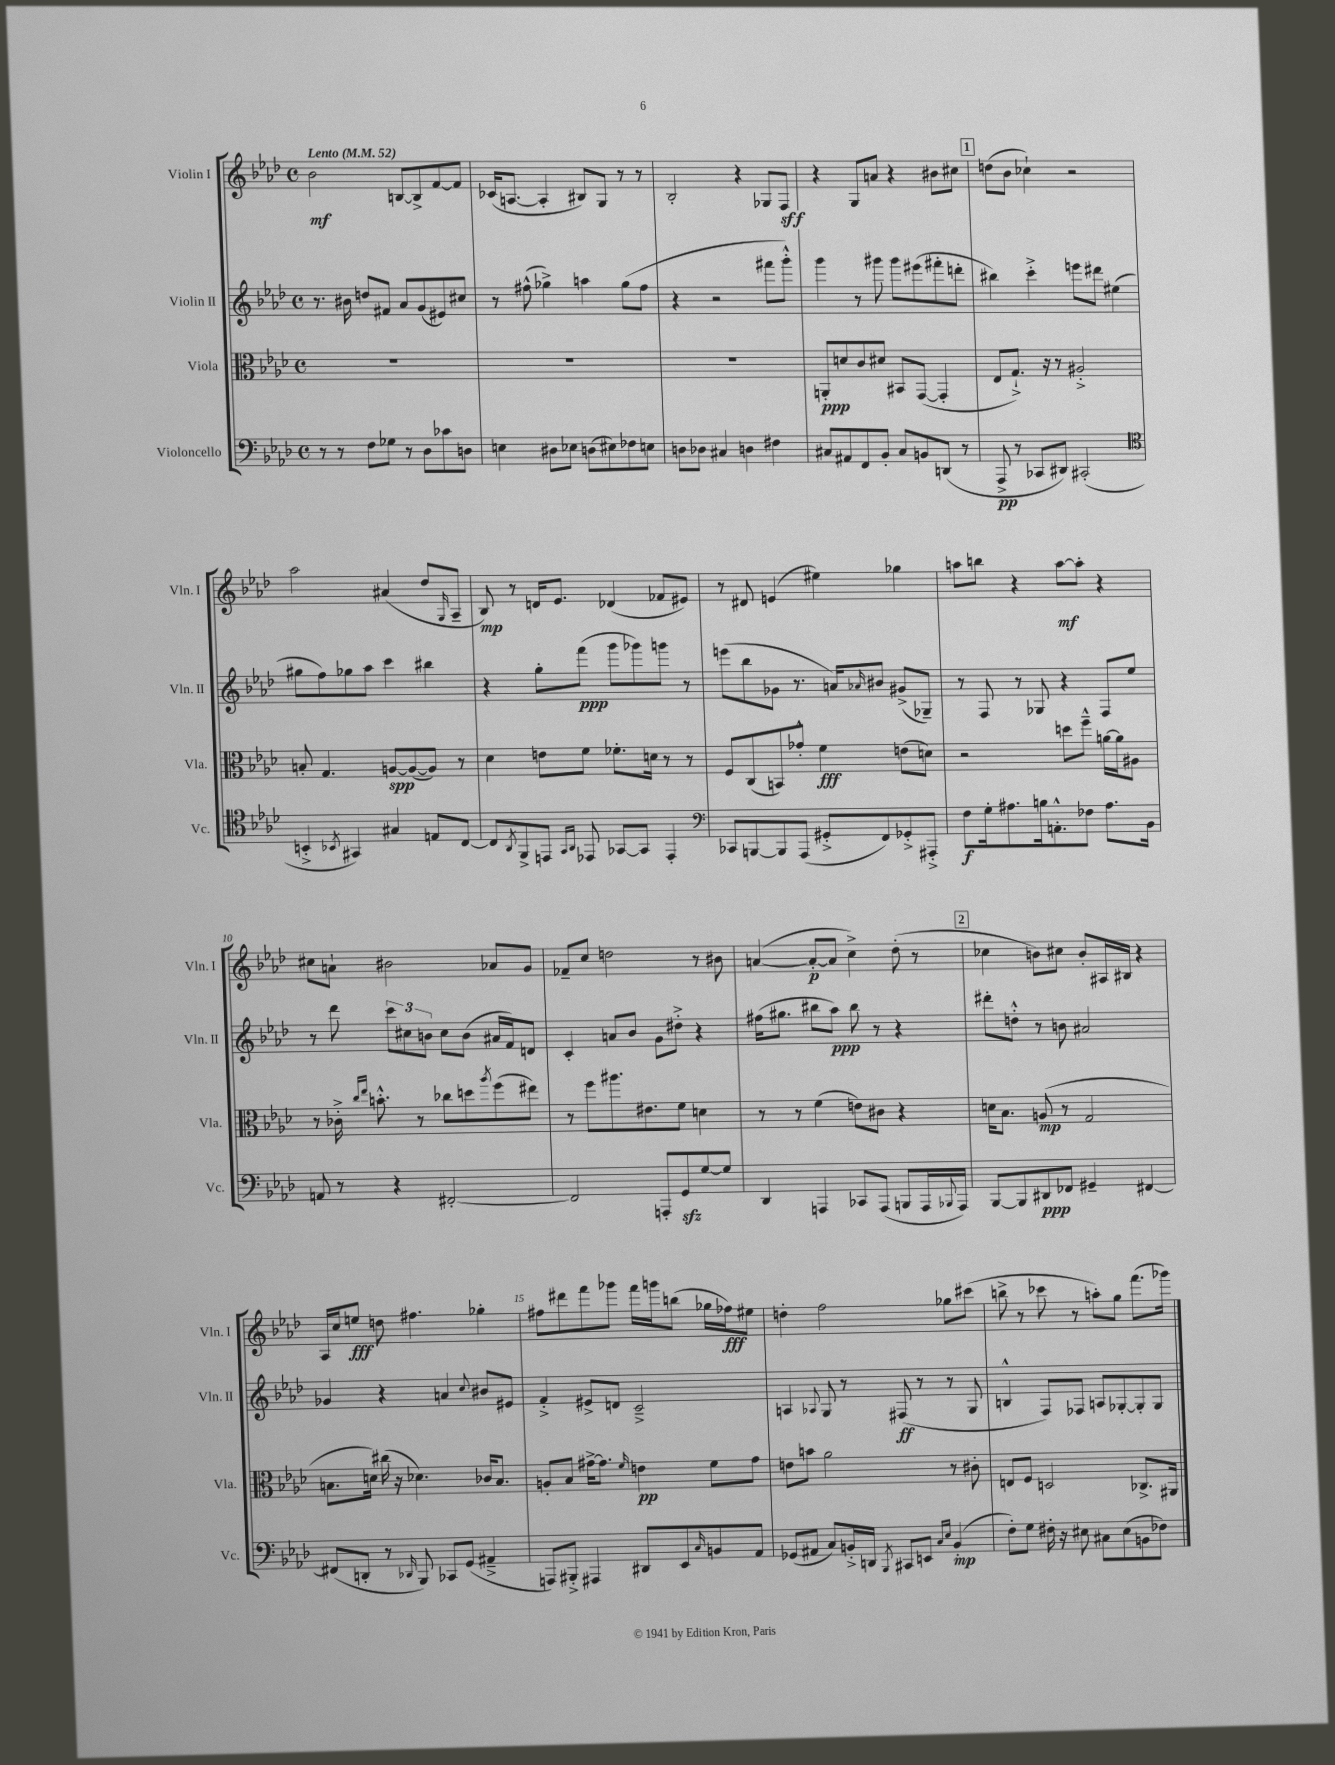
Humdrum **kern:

**kern	**kern	**kern	**kern
*staff4	*staff3	*staff2	*staff1
*clefF4	*clefC3	*clefG2	*clefG2
*k[b-e-a-d-]	*k[b-e-a-d-]	*k[b-e-a-d-]	*k[b-e-a-d-]
*M4/4	*M4/4	*M4/4	*M4/4
*met(c)	*met(c)	*met(c)	*met(c)
*MM52	*MM52	*MM52	*MM52
8r	1r	8.r	2b-\
8r	.	.	.
.	.	16b#\	.
8F\L	.	8dd/L	.
8G-\J	.	8f#/J	.
8r	.	8a-/L	[8B/L
8D-\L	.	(8g/	8B^/]
8c-\	.	8e#/)	[8f/
8D\J	.	8cc#/J	8f/]J
=	=	=	=
4E\	1r	8r	(16c-/LK
.	.	.	[8.A/J
.	.	(8ff#^^\	.
8D#\L	.	4gg-^\)	4A'/]
8E-\J	.	.	.
(8D\L	.	4aa\	8B#/L)
8E#\)	.	.	8G/J
8F-\	.	(8gg-\L	8r
8E\J	.	8ff#\J	8r
=	=	=	=
8D\L	1r	4r	2B-'/
8D-\J	.	.	.
4C#/	.	2r	.
4D\	.	.	4r
4F#\	.	8fff#\L	8G-/L
.	.	8ggg'^^\J)	8F/J
=	=	=	=
8C#/L	8AA'/L	4ggg\	4r
8AA#/	8d/	.	.
8FF/	8c/	8r	8G/L
8BB-'/J	8d#/J	8ggg#\	8a/J
8C#/L	8BB#/L	8ggg#\L	4r
8BB/	([8GG/J	(8eee#\	.
(8DD/J	4GG'/]	8fff#'\	8b#\L
8r	.	8ddd'\J	8cc#\J
=	=	=	=
8AAA-^/	8E-/L	4bb#\)	(8dd\L
8r	8.G`^/J)	.	8b-\J
8CC-/L	.	4ccc'^\	4cc-`\)
.	16r	.	.
8DD#/J)	8r	.	.
(2CC#'/	2A#'^/	8eee\L	2r
.	.	8ddd#\J	.
.	.	(4ee#\	.
=	=	=	=
*clefC4	*	*	*
4BB'^/	8B'/	8gg#\L	2aa-\
.	4.G/	8ff\)	.
8qBB-/	.	.	.
4GG#/)	.	8gg-\	.
.	.	8aa-\J	.
4G#/	[8A/L	4ccc\	(4a#/
.	(8A/_	.	.
8E/L	8A/]J)	4bb#\	8dd-/L
.	.	.	16qqG/
[8C/J	8r	.	8A-~/J
=	=	=	=
8C/]L	4d-\	4r	8B-/)
8qAA-/	.	.	.
8FF^/	.	.	8r
8EE/J	8e\L	8gg'\L	16d/LK
.	.	.	8.e-/J
16qqGG/LL	.	.	.
16qqAA-/JJ	.	.	.
8EE-/	8f\J	(8fff\J	.
[8GG-/L	8.f-'\L	8ggg\L	(4d-/
8GG-/]J	.	8ggg-\)	.
.	16d\Jk	.	.
4EE-'/	8r	8ggg\J	8f-/L
.	8r	8r	8e#/J)
=	=	=	=
*clefF4	*	*	*
8CC-/L	8F/L	(8eee\L	8r
[8BBB/	(8C/	8bb-\	8d#/
8BBB/]	8BB/)	8g-\J	(4e/
(8AAA-/J	8g-'^^/J	8.r	.
8GG#'^/L	4f\	.	4ee#\)
.	.	16a/LK)	.
.	.	16qqa-/	.
8FF/)	.	8b#/J	.
8GG-'^/	(8e\L	(8g#^/L	4gg-\
8AAA#'^/J	8d\J)	8G-~/J)	.
=	=	=	=
8F\L	2r	8r	8aa\L
16G'\k	.	8F/	8bb\J
8.A#\	.	.	.
.	.	8r	4r
16B\k	.	8G-/	.
8.AA'^^\	.	.	.
.	8dd\L	4r	[8aa\L
8F-\J	8ff~^^\J	.	8aa'\]J
8.A#\L	[16a\LL	8F/L	4r
.	16a\]J	.	.
.	8A#\J	8ee-/J	.
16BB-\Jk	.	.	.
=	=	=	=
8AA/	8r	8r	8cc#\L
8r	16c-'^\	8ddd-\	8a`\J
.	16qqcc/LL	.	.
.	16qqee-/JJ	.	.
.	8.b'^^\	.	.
4r	.	12ccc\L	2b#\
.	.	12cc#\	.
.	8r	.	.
.	.	12b\J	.
[2FF#'/	8cc-\L	8cc#\L	.
.	8dd\	(8b\J	.
.	8qaa-/	.	.
.	(8ff\	16a#/LL	8a-/L
.	.	16f/J)	.
.	8ee#\J)	8d/J	8g/J
=	=	=	=
2FF#/]	8r	4c'/	8f-~/L
.	8ff\L	.	8cc/J
.	8.aa#\	8a/L	2dd\
.	.	8b-/J	.
.	8.e#\	.	.
8AAA'/L	.	8g\L	.
8GG/	8f\J	8dd#'^\J	.
[8G/	4d\	4r	8r
8G/]J	.	.	8b#\
=	=	=	=
4DD-/	8r	(16ff#\LK	([4a/
.	.	8.gg#\J	.
.	8r	.	.
4AAA/	(4f\	8bb#\L	8a'/_L
.	.	8aa-\J)	8a/]J
8CC-/L	8e\L)	8bb#\	4cc^\)
(8AAA/J	8c#\J	8r	.
8BBB/L	4r	4r	(8dd-'\
16AAA/L	.	.	8r
8qqBBB-/	.	.	.
16AAA/JJ)	.	.	.
=	=	=	=
[8BBB-/L	16d\LK	8ddd#'\L	4cc-\
.	8.B-\J	.	.
8BBB-/]	.	8dd'^^\J	.
8DD#/	(8A/	8r	8b\L)
8FF-/J	8r	8b\	8cc#\J
4GG#~/	2G/	2a#/	8b'/L
.	.	.	16A#/L
.	.	.	16B#/JJ
[4FF#/	.	.	4r
=	=	=	=
(8FF#/]L	8.B\L	4g-/	16A-/LL
.	.	.	16cc/J
8DD'/J	.	.	8ee/J
.	16d\Jk)	.	.
8r	(16cc#\	4r	8dd\
.	16r	.	.
16qqDD-/	.	.	.
8BBB-/)	4.d-\)	.	4.ff#\
8CC-/L	.	4a/	.
(8GG/J	.	.	.
.	.	8qqcc/	.
4AA#~^/	16c-/LK	8b#/L	4gg-'\
.	8.B/J	.	.
.	.	8e#/J	.
=	=	=	=
8AAA/L)	8A'/L	4f'^/	8ff#\L
8BBB#'^/J	8B-/J	.	8ddd#\
4AAA#/	[16g#^\LK	8e#^/L	8fff\
.	8.g#\]J	.	.
.	.	8d/J	8ggg-\J
.	16qqf/	.	.
8DD#/L	4e\	2c~^/	16fff\LL
.	.	.	16ggg\J
8EE-/	.	.	(8bb\J
16qqC/	.	.	.
8BB/	8f\L	.	16gg-\LL
.	.	.	16ff-\J)
8AA-/J	8g#\J	.	8ee#\J
=	=	=	=
(8GG-/L	8e\L	4A/	4dd'\
8AA#/J	8b\J	.	.
.	.	8qqA-/	.
8C/L)	2a-\	8G/	2ff\
16BB'^/L	.	8r	.
16DD/JJ	.	.	.
8qBBB-/	.	.	.
8CC#/L	.	(8F#/	.
8EE/J	.	8r	.
16qqC/LL	.	.	.
16qqE-/JJ	.	.	.
(4BB'/	8r	8r	8gg-\L
.	8c#'\	8G/	(8ccc#\J
=	=	=	=
8F'\L)	8E/L	4B^^/	8bb^\
8G\J	8F/J	.	8r
16F#'\	2D/	8F/L)	8ccc-\
16r	.	.	.
8E#\	.	8F-/J	8r
8C#\L	.	8A/L	8aa'\L)
(8E#\	.	[8G-'/	8gg\J
8BB\	8.C-^/L	8G-'/]	(8.fff\L
8F-\J)	.	8G-/J	.
.	16AA#/Jk	.	16ggg-\Jk)
==	==	==	==
*-	*-	*-	*-
